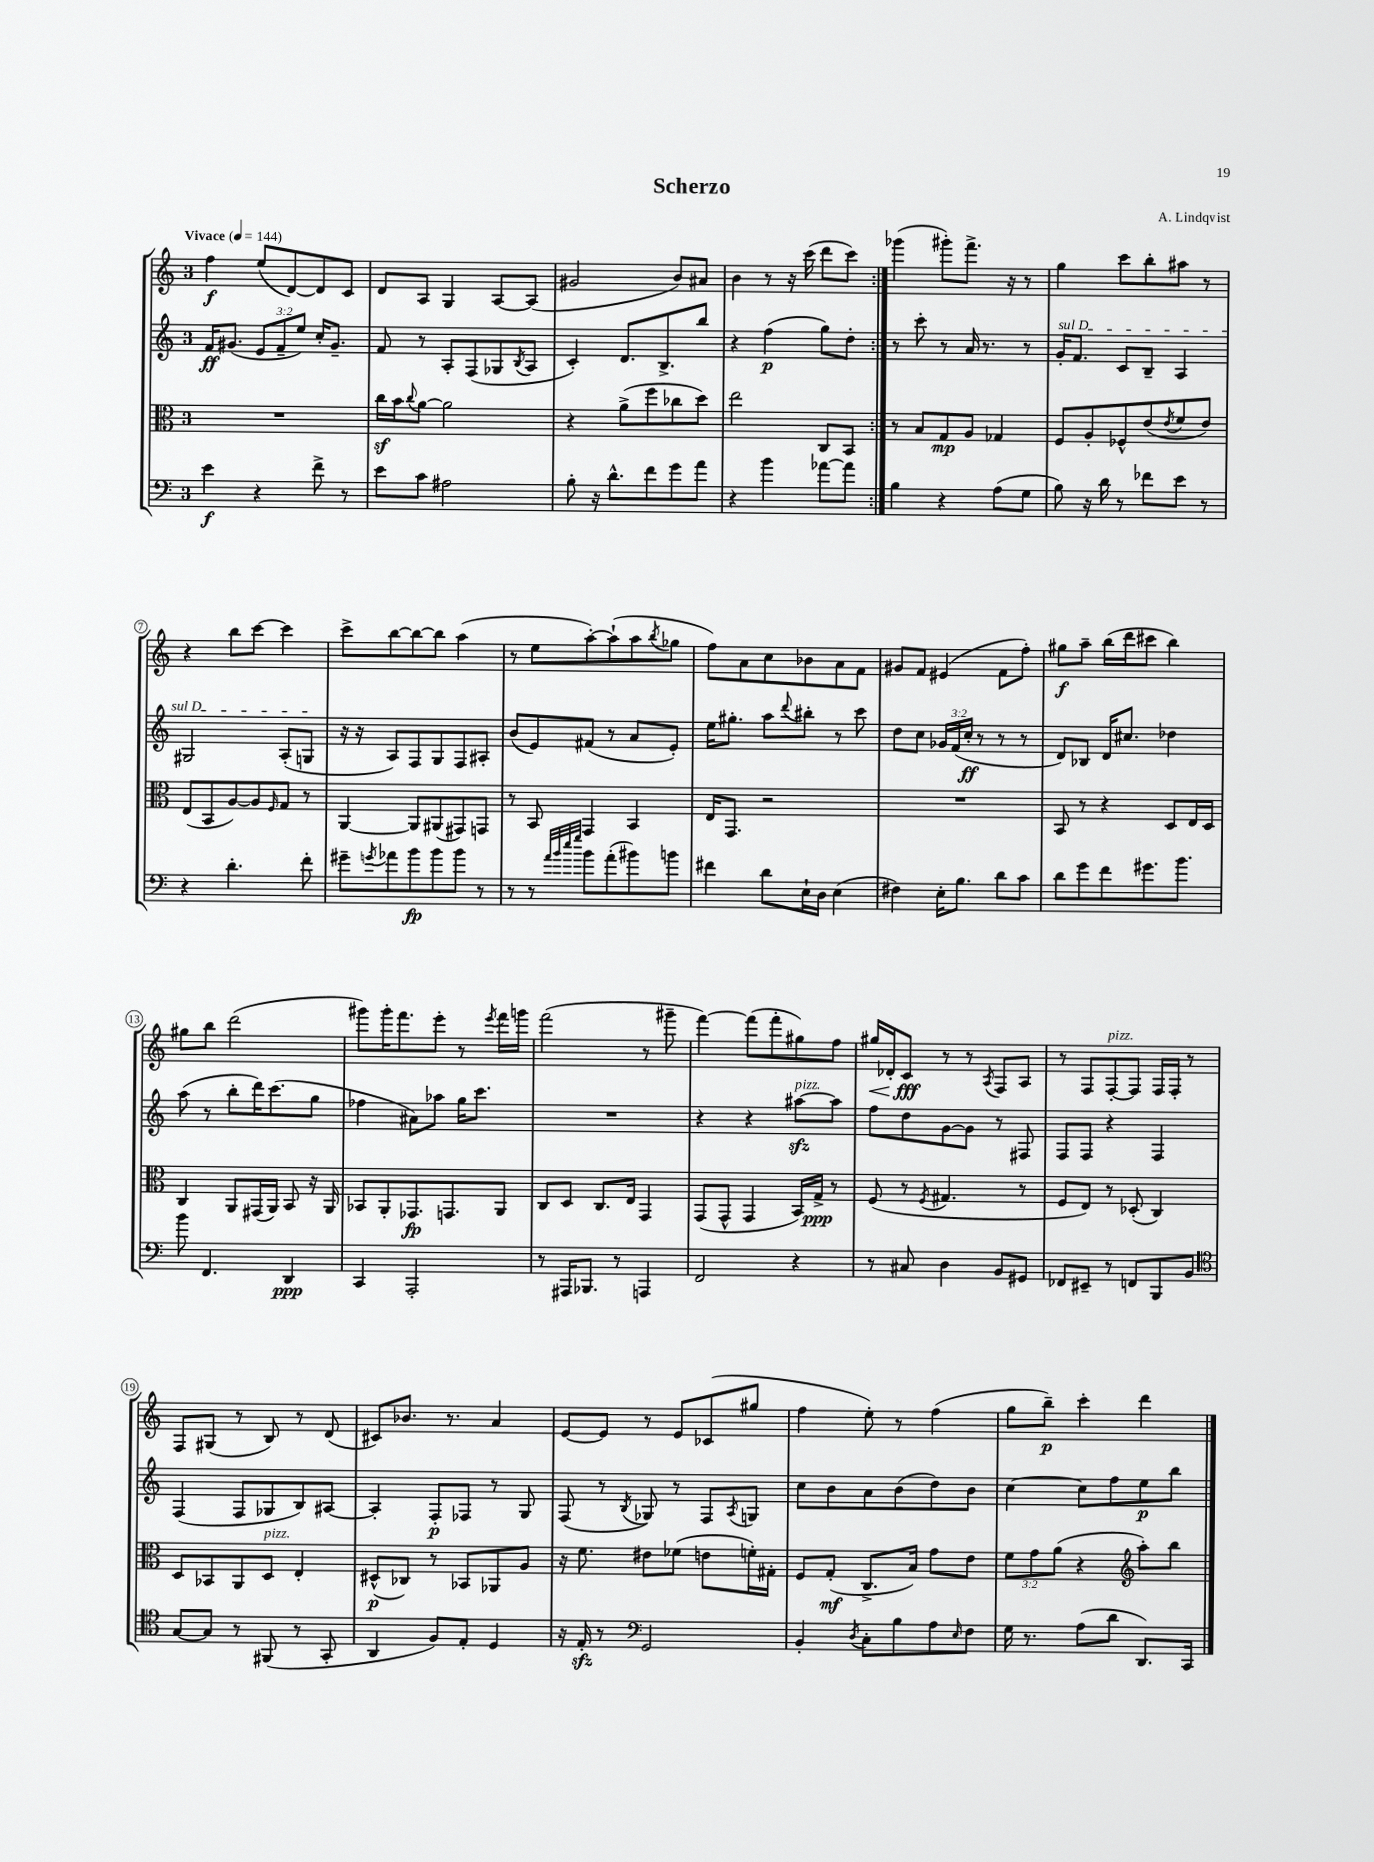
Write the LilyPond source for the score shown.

\header { title = "Scherzo" composer = "A. Lindqvist" }
<<
\new StaffGroup <<
\new Staff = "s0" {
    \clef treble \key c \major \once \override Staff.TimeSignature.style = #'single-digit \time 3/4 \tempo "Vivace" 4 = 144
    \repeat volta 2 { f''4\f e''8( d'8~) d'8 c'8 |
    d'8 a8 g4 a8~ a8( |
    gis'2 b'8) ais'8 |
    b'4 r8 r16 c'''16( d'''8 c'''8) | }
    ges'''4( gis'''8-.) f'''8.-> r16 r8 |
    g''4 c'''8 b''8-. ais''8 r8 |
    r4 b''8 c'''8~ c'''4 |
    c'''8-> b''8~ b''8~ b''8 a''4( |
    r8 e''8 a''8~-.) a''8-!( a''8 \acciaccatura { b''8 } ges''8 |
    f''8) a'8 c''8 bes'8 a'8 f'8 |
    gis'8 f'8 eis'4( f'8 f''8-.) |
    gis''8\f a''8-- b''16( d'''16 cis'''8 b''4) |
    gis''8 b''8 d'''2( |
    gis'''8) gis'''16-. f'''8. e'''8-. r8 \acciaccatura { e'''8 } f'''16 g'''16 |
    f'''2( r8 gis'''8-- |
    f'''4~) f'''8( f'''8-. gis''8) f''8 |
    gis''16\< des'16-. c'8\fff\! r8 r8 \acciaccatura { a8 } f8 a8 |
    r8 f8 f8~-.^\markup { \italic "pizz." } f8 f16 f16-. r8 |
    f8 gis8( r8 b8) r8 d'8( |
    cis'8) bes'8. r8. a'4 |
    e'8~ e'8 r8 e'8 ces'8( gis''8 |
    f''4 e''8-.) r8 f''4( |
    g''8 b''8--\p) c'''4-. d'''4 \bar "|." |
}
\new Staff = "s1" {
    \clef treble \key c \major \once \override Staff.TimeSignature.style = #'single-digit \time 3/4 \override Staff.TupletNumber.text = #tuplet-number::calc-fraction-text
    \repeat volta 2 { f'16\ff gis'8.( \tuplet 3/2 { e'8 f'8-- e''8) } c''16-. gis'8.-- |
    f'8 r8 a8-. f8( ges8 \acciaccatura { b8 } a8 |
    c'4-.) d'8. b8.-> b''8 |
    r4 f''4\p( g''8) d''8-. | }
    r8 c'''8-. r8 a'16 r8. r8 |
    \once \override TextSpanner.bound-details.left.text = \markup { \italic "sul D" } g'16-.\startTextSpan f'8. c'8 b8-- a4 |
    gis2 a8-.( g8\stopTextSpan |
    r16 r16 a8) f8 g8 f8 ais8-. |
    b'8( e'8) fis'8( r8 a'8 e'8-.) |
    e''16 gis''8.-. a''8 \appoggiatura { d'''8 } bis''8-. r8 c'''8 |
    d''8 c''8 \tuplet 3/2 { ges'16 f'16( c''16-.\ff } r8 r8 r8 |
    d'8) bes8 d'16 cis''8. des''4 |
    a''8( r8 b''8-. d'''16) c'''8.( g''8 |
    fes''4 ais'8) aes''8 g''16 c'''8. |
    R2. |
    r4 r4 ais''8~\sfz^\markup { \italic "pizz." } ais''8 |
    f''8 d''8 g'8~ g'8 r8 fis8 |
    f8 f8 r4 f4 |
    f4( f8 ges8 b8) ais8~ |
    ais4-. f8-.\p fes8 r8 g8 |
    f8( r8 \acciaccatura { b8 } ges8) r8 f8 \acciaccatura { a8 } g8 |
    c''8 b'8 a'8 b'8( d''8) b'8 |
    c''4~ c''8 f''8 e''8\p b''8 \bar "|." |
}
\new Staff = "s2" {
    \clef alto \key c \major \once \override Staff.TimeSignature.style = #'single-digit \time 3/4 \override Staff.TupletNumber.text = #tuplet-number::calc-fraction-text
    \repeat volta 2 { R2. |
    c''16\sf b'16 \appoggiatura { c''8 } a'8~ a'2 |
    r4 a'8->( f''8 ces''8 d''8) |
    e''2 c8 b,8 | }
    r8 b8 g8\mp a8 ges4 |
    f8 a8-. fes8-^ e'8( \acciaccatura { e'8 } f'8 e'8) |
    e8( b,8 a8~) a8 \grace { f16 } g8 r8 |
    a,4~ a,8 ais,8( gis,8) g,8 |
    r8 b,8 g,4 b,4 |
    e16 g,8. r2 |
    R2. |
    b,8 r8 r4 d8 e16 d16 |
    c4 a,8 gis,16( a,16) b,8 r16 a,16 |
    bes,8 a,8-. ges,8.\fp g,8. a,8 |
    c8 d8 c8. e16 g,4 |
    g,8( g,8-^ g,4 b,16) g16->\ppp r8 |
    f8( r8 \acciaccatura { f8 } gis4. r8 |
    f8 e8) r8 des8-.( c4) |
    d8 bes,8 a,8 d8^\markup { \italic "pizz." } e4-. |
    dis8-^\p( ces8) r8 bes,8 aes,8 a8 |
    r16 f'8. eis'8 fes'8( e'8 f'16-.) gis16-. |
    f8 g8-.\mf( c8.-> b16) g'8 e'8 |
    \tuplet 3/2 { f'8 g'8 a'8( } r4 \clef treble a''8-.) b''8 \bar "|." |
}
\new Staff = "s3" {
    \clef bass \key c \major \once \override Staff.TimeSignature.style = #'single-digit \time 3/4
    \repeat volta 2 { e'4\f r4 f'8-> r8 |
    e'8 c'8 ais2 |
    b8-. r16 d'8.-^ f'8 g'8 a'8 |
    r4 b'4 aes'8~ aes'8 | }
    b4 r4 a8( g8 |
    b8) r16 d'16 r8 fes'8 e'8 r8 |
    r4 d'4.-. f'8-. |
    gis'8-- \acciaccatura { g'8 } aes'8 b'8\fp b'8 b'8 r8 |
    r8 r8 \grace { a'32 b'32 e''32 g''32 } b'8 a'8-.( bis'8) b'8 |
    fis'4 d'8 e16-! d16 e4( |
    fis4) e16-. b8. d'8 c'8 |
    d'8 g'8 f'8 gis'8. b'8. |
    b'8 f,4. d,4\ppp |
    c,4 a,,2-. |
    r8 ais,,16 bes,,8. r8 a,,4 |
    f,2 r4 |
    r8 cis8 d4 b,8 gis,8 |
    fes,8 eis,8-- r8 f,8 b,,8 b,8 |
    \clef tenor g8~ g8 r8 fis,8( r8 g,8-. |
    a,4 f8) e8-. d4 |
    r16 e16-.\sfz r8 \clef bass g,2 |
    b,4-. \acciaccatura { d8 } c8-. b8 a8 \grace { e16 } f8 |
    g16 r8. a8( d'8 d,8.) c,16 \bar "|." |
}
>>
>>
\layout { \context { \Score \override BarNumber.stencil = #(make-stencil-circler 0.1 0.3 ly:text-interface::print) } }
